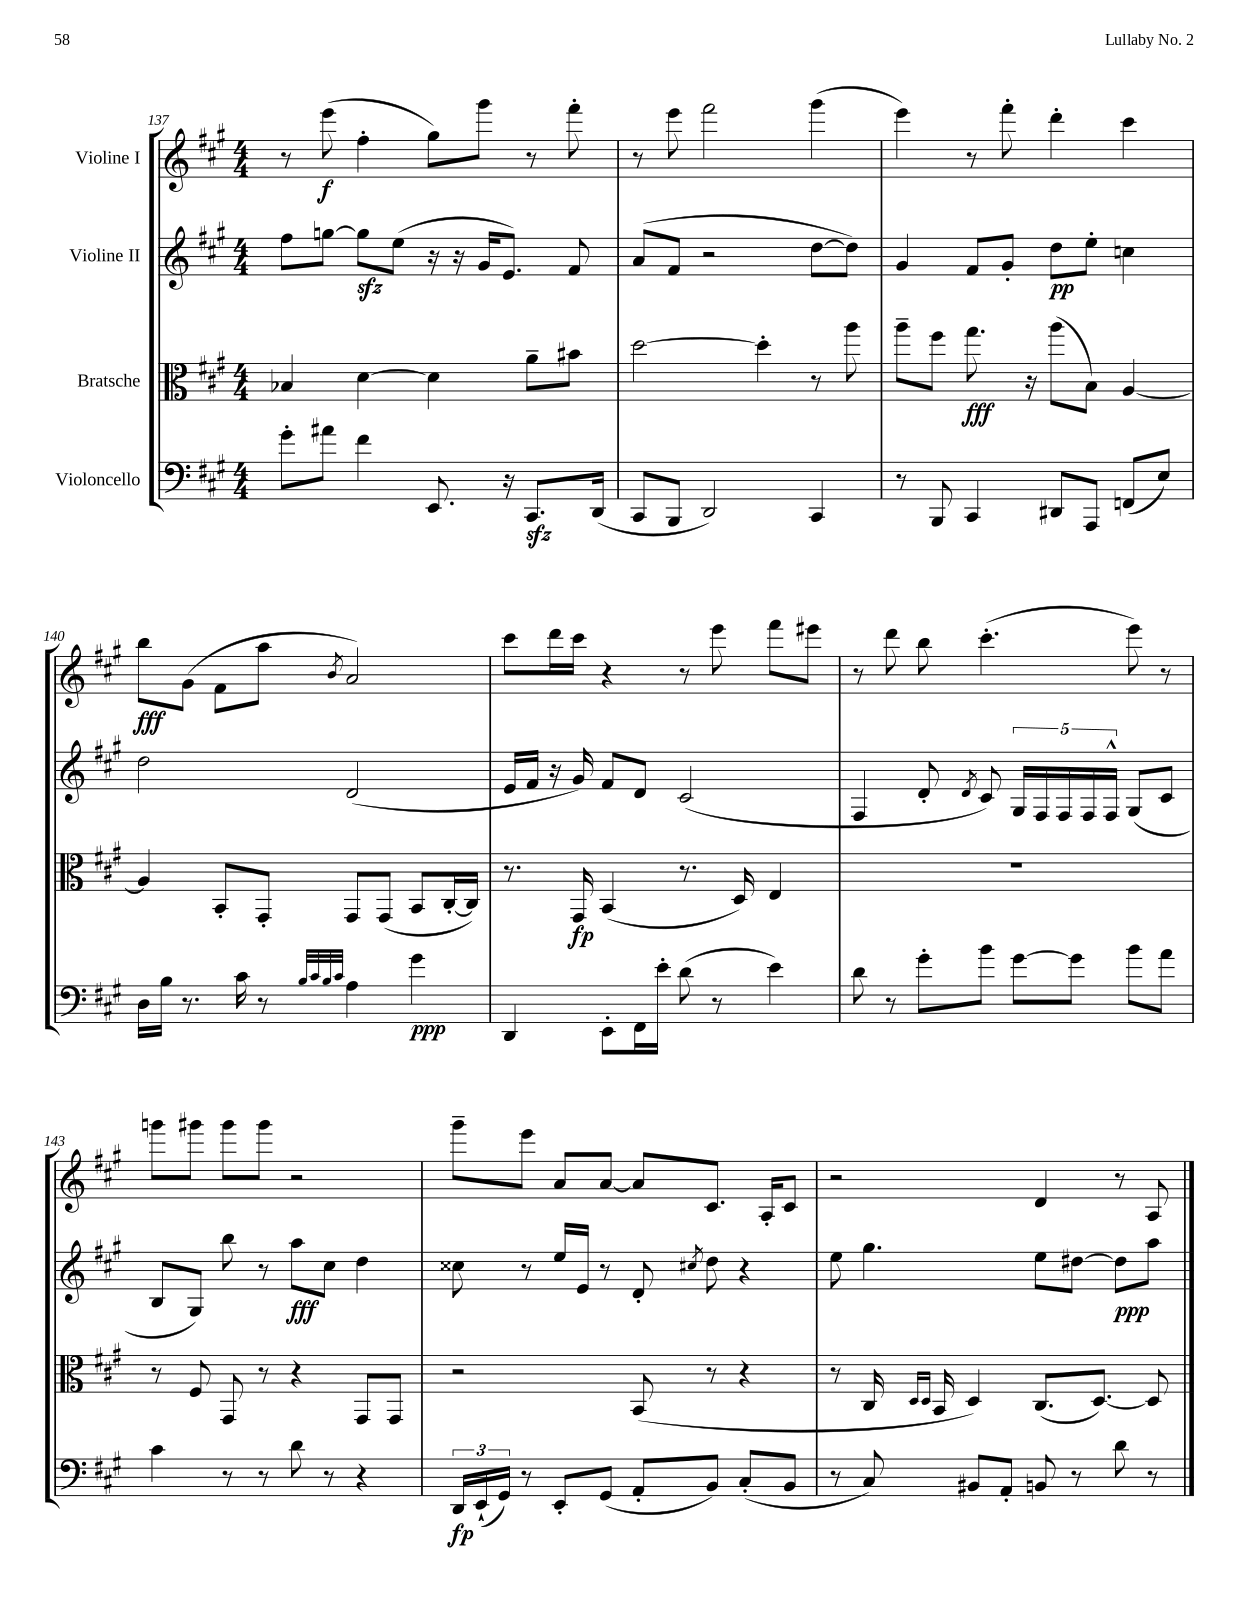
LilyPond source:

<<
\new StaffGroup <<
\new Staff = "s0" \with { instrumentName = "Violine I" } {
    \clef treble \key a \major \numericTimeSignature \time 4/4
    \autoBeamOff r8 e'''8\f( fis''4-. gis''8[) gis'''8] r8 fis'''8-. |
    r8 e'''8 fis'''2 gis'''4( |
    e'''4) r8 fis'''8-. d'''4-. cis'''4 |
    b''8[\fff gis'8]( fis'8[ a''8] \acciaccatura { b'8 } a'2) |
    cis'''8[ d'''16 cis'''16] r4 r8 e'''8 fis'''8[ eis'''8] |
    r8 d'''8 b''8 cis'''4.-.( e'''8) r8 |
    g'''8[ gis'''8] gis'''8[ gis'''8] r2 |
    gis'''8[-- e'''8] a'8[ a'8]~ a'8[ cis'8.] a16[-. cis'8] |
    r2 d'4 r8 a8 \bar "|." |
}
\new Staff = "s1" \with { instrumentName = "Violine II" } {
    \clef treble \key a \major \numericTimeSignature \time 4/4
    \autoBeamOff fis''8[ g''8]~ g''8[\sfz e''8]( r16 r16 gis'16[ e'8.]) fis'8 |
    a'8[( fis'8] r2 d''8[~ d''8]) |
    gis'4 fis'8[ gis'8]-. d''8[\pp e''8]-. c''4 |
    d''2 d'2( |
    e'16[ fis'16] r16 gis'16) fis'8[ d'8] cis'2( |
    fis4 d'8-. \acciaccatura { d'8 } cis'8) \tuplet 5/4 { gis16[ fis16 fis16 fis16 fis16]-^ } gis8[( cis'8] |
    b8[ gis8]) b''8 r8 a''8[\fff cis''8] d''4 |
    cisis''8 r8 e''16[ e'16] r8 d'8-. \acciaccatura { cis''8 } d''8 r4 |
    e''8 gis''4. e''8[ dis''8]~ dis''8[\ppp a''8] \bar "|." |
}
\new Staff = "s2" \with { instrumentName = "Bratsche" } {
    \clef alto \key a \major \numericTimeSignature \time 4/4
    \autoBeamOff bes4 d'4~ d'4 a'8[-- bis'8] |
    d''2~ d''4-. r8 a''8 |
    a''8[-- fis''8] gis''8.\fff r16 a''8[( b8]) a4~ |
    a4 b,8[-. gis,8]-. gis,8[ gis,8]( b,8[ cis16~-. cis16]) |
    r8. gis,16\fp b,4( r8. d16) e4 |
    R1 |
    r8 fis8 gis,8 r8 r4 gis,8[ gis,8] |
    r2 b,8( r8 r4 |
    r8 cis16 \grace { d16[ d16] } b,16 d4) cis8.[( d8.]~) d8 \bar "|." |
}
\new Staff = "s3" \with { instrumentName = "Violoncello" } {
    \clef bass \key a \major \numericTimeSignature \time 4/4
    \autoBeamOff gis'8[-. ais'8] fis'4 e,8. r16 cis,8.[\sfz d,16]( |
    cis,8[ b,,8] d,2) cis,4 |
    r8 b,,8 cis,4 dis,8[ a,,8] f,8[( e8]) |
    d16[ b16] r8. cis'16 r8 \grace { b32[ cis'32 b32 cis'32] } a4 gis'4\ppp |
    d,4 e,8[-. fis,16 e'16]-. d'8( r8 e'4) |
    d'8 r8 gis'8[-. b'8] gis'8[~ gis'8] b'8[ a'8] |
    cis'4 r8 r8 d'8 r8 r4 |
    \tuplet 3/2 { d,16[\fp e,16-!( gis,16]) } r8 e,8[-. gis,8]( a,8[-. b,8]) cis8[-.( b,8] |
    r8 cis8) bis,8[ a,8]-. b,8 r8 d'8 r8 \bar "|." |
}
>>
>>
\layout { \context { \Score currentBarNumber = #137 } }
